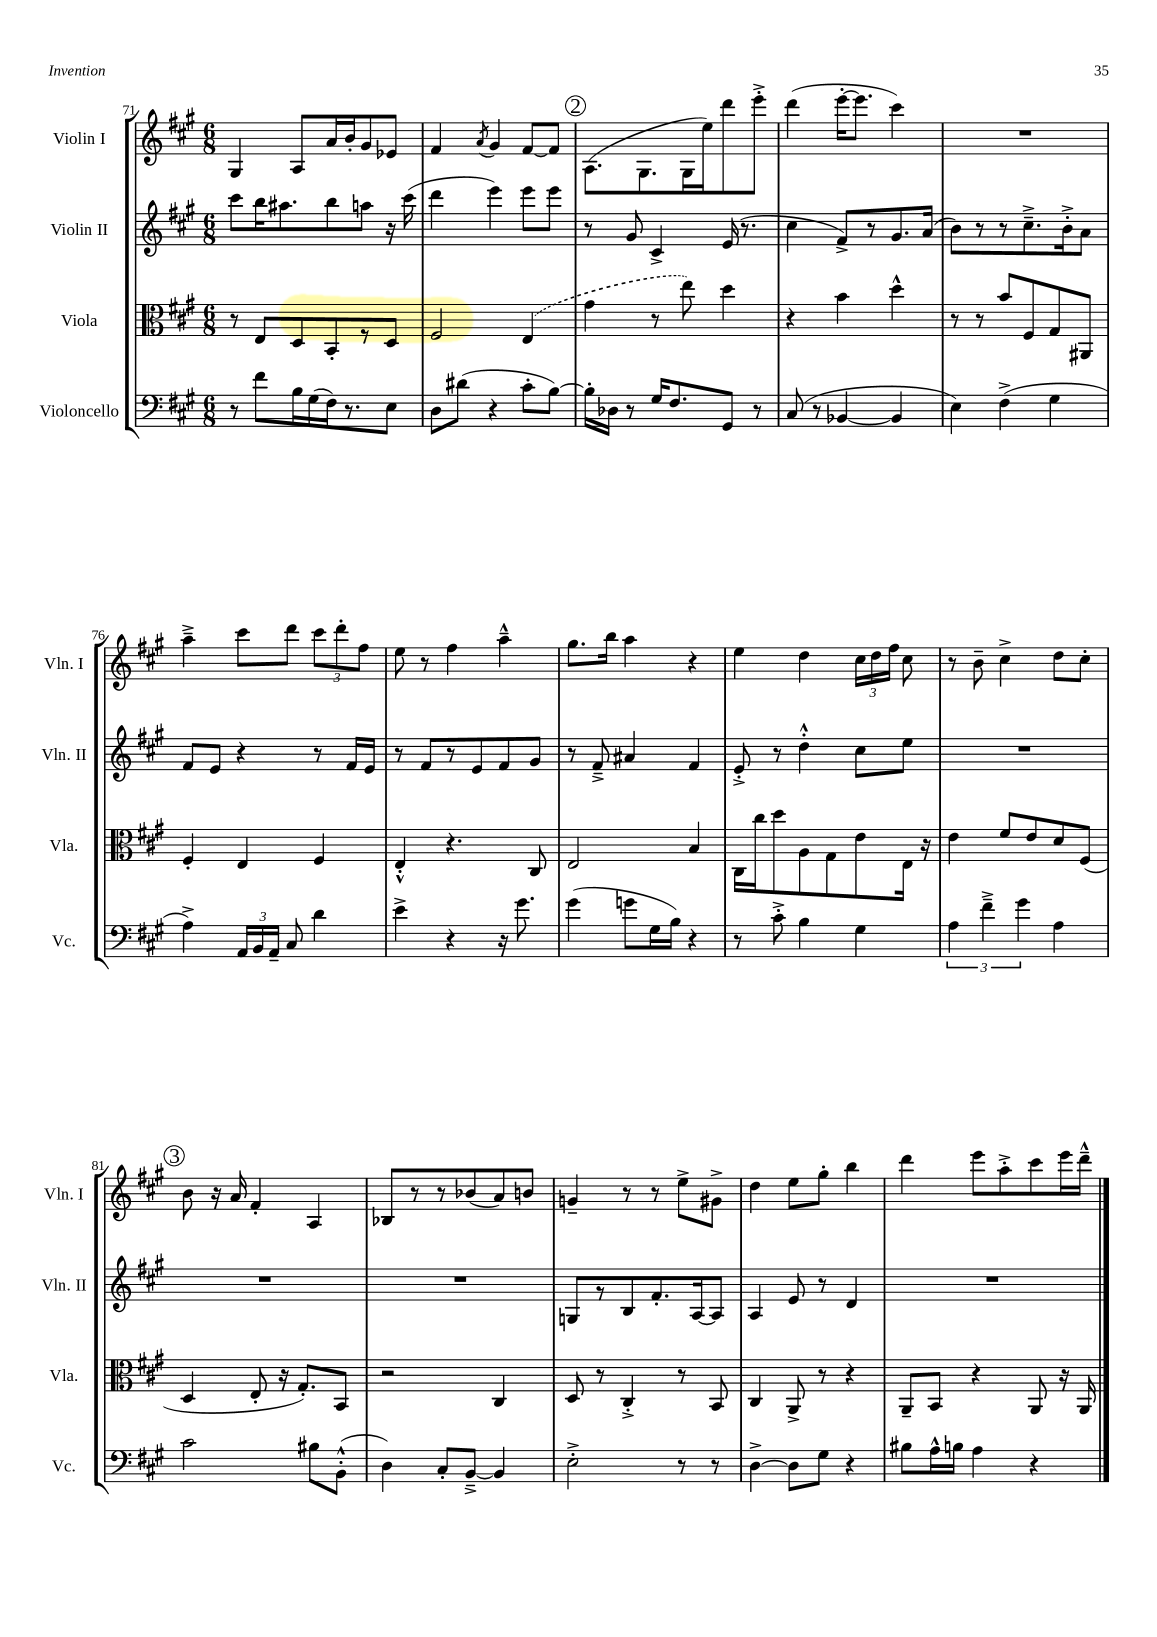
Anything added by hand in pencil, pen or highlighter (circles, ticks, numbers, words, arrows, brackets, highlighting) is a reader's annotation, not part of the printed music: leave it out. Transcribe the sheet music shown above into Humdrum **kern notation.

**kern	**kern	**kern	**kern
*part4	*part3	*part2	*part1
*staff4	*staff3	*staff2	*staff1
*I"Violoncello	*I"Viola	*I"Violin II	*I"Violin I
*I'Vc.	*I'Vla.	*I'Vln. II	*I'Vln. I
*clefF4	*clefC3	*clefG2	*clefG2
*k[f#c#g#]	*k[f#c#g#]	*k[f#c#g#]	*k[f#c#g#]
*M6/8	*M6/8	*M6/8	*M6/8
=71	=71	=71	=71
8r	8r	8ccc#\L	4G#/
8f#\L	8E/L	16bb\K	.
.	.	8.aa#X\	.
16B\L	8D/	.	8A/L
(16G#\	.	.	.
16F#\J)	8BB'/	8bb\	16a/L
8.r	.	.	16b'/J
.	8r	8aan\J	8g#/
8E\J	8D/J	16r	8e-X/J
.	.	(16ccc#\	.
=72	=72	=72	=72
8D\L	2F#/	4ddd\	4f#/
(8d#X\J	.	.	.
.	.	.	8qa/
4r	.	4eee\)	4g#/
8c#'\L	(4E/	8eee\L	[8f#/L
[8B\J)	.	8eee\J	8f#/J]
!!LO:REH:place=s1:t=2
=73	=73	=73	=73
16B'\LL]	4g#\	8r	(8.A\L
16D-X\JJ	.	.	.
8r	.	8g#/	.
.	.	.	8.G#\
16G#/KL	8r	4c#^/	.
8.F#/	.	.	.
.	8ee\)	.	16G#\L
.	.	.	16ee\J)
8GG#/J	4dd\	(16e/	8ddd\
.	.	8.r	.
8r	.	.	8eee'^\J
=74	=74	=74	=74
(8C#/	4r	4cc#\	(4ddd\
8r	.	.	.
[4BB-X/	4b\	8f#^/L)	[16eee'\KL
.	.	.	8.eee\J]
.	.	8r	.
4BB-/]	4dd^^\	8.g#/	4ccc#\)
.	.	(16a/Jk	.
=75	=75	=75	=75
4E\)	8r	8b\L)	2.r
.	8r	8r	.
(4F#^\	8b/L	8r	.
.	8F#/	8.cc#~^\	.
4G#\	8G#/	.	.
.	.	16b'^\k	.
.	8AA#X/J	8a\J	.
!!LO:LB:g=z
=76	=76	=76	=76
4A^\)	4F#'/	8f#/L	4aa~^\
.	.	8e/J	.
24AA/LL	4E/	4r	8ccc#\L
24BB/	.	.	.
24AA~/JJ	.	.	.
8C#/	.	.	8ddd\J
4d\	4F#/	8r	12ccc#\L
.	.	.	12ddd'\
.	.	16f#/LL	.
.	.	.	12ff#\J
.	.	16e/JJ	.
=77	=77	=77	=77
4e^\	4E'^^/	8r	8ee\
.	.	8f#/L	8r
4r	4.r	8r	4ff#\
.	.	8e/	.
16r	.	8f#/	4aa~^^\
8.g#\	.	.	.
.	8C#/	8g#/J	.
=78	=78	=78	=78
(4g#\	2E/	8r	8.gg#\L
.	.	8f#~^/	.
.	.	.	16bb\Jk
8gn\L	.	4a#X/	4aa\
16G#\L	.	.	.
16B\JJ)	.	.	.
4r	4B/	4f#/	4r
=79	=79	=79	=79
8r	16C#\LL	8e'^/	4ee\
.	16cc#\J	.	.
8c#'^\	8dd\	8r	.
4B\	8A\	4dd'^^\	4dd\
.	8G#\	.	.
4G#\	8e\	8cc#\L	24cc#\LL
.	.	.	24dd\
.	.	.	24ff#\JJ
.	16E\Jk	8ee\J	8cc#\
.	16r	.	.
=80	=80	=80	=80
6A\	4e\	2.r	8r
.	.	.	8b~\
6f#~^\	.	.	.
.	8f#/L	.	4cc#^\
6g#\	.	.	.
.	8e/	.	.
4A\	8d/	.	8dd\L
.	(8F#/J	.	8cc#'\J
!!LO:LB:g=z
!!LO:REH:place=s1:t=3
=81	=81	=81	=81
2c#\	4D/	2.r	8b\
.	.	.	16r
.	.	.	16a/
.	8E'/	.	4f#'/
.	16r	.	.
.	8.G#'/L)	.	.
8B#X\L	.	.	4A/
(8BB'^^\J	8BB/J	.	.
=82	=82	=82	=82
4D\)	2r	2.r	8B-X/L
.	.	.	8r
8C#'/L	.	.	8r
[8BB~^/J	.	.	(8b-X/
4BB/]	4C#/	.	8a/)
.	.	.	8bn/J
=83	=83	=83	=83
2E'^\	8D/	8Gn/L	4gn~/
.	8r	8r	.
.	4C#'^/	8B/	8r
.	.	8.f#'/	8r
8r	8r	.	8ee^\L
.	.	[16A/k	.
8r	8BB/	8A/J]	8g#X^\J
=84	=84	=84	=84
[4D^\	4C#/	4A/	4dd\
8D\L]	8AA^/	8e/	8ee\L
8G#\J	8r	8r	8gg#'\J
4r	4r	4d/	4bb\
=85	=85	=85	=85
8B#X\L	8AA~/L	2.r	4ddd\
16A^^\L	8BB/J	.	.
16Bn\JJ	.	.	.
4A\	4r	.	8eee\L
.	.	.	8aa'^\
4r	8AA/	.	8ccc#\
.	16r	.	16eee\L
.	16AA/	.	16ddd~^^\JJ
==	==	==	==
*-	*-	*-	*-
